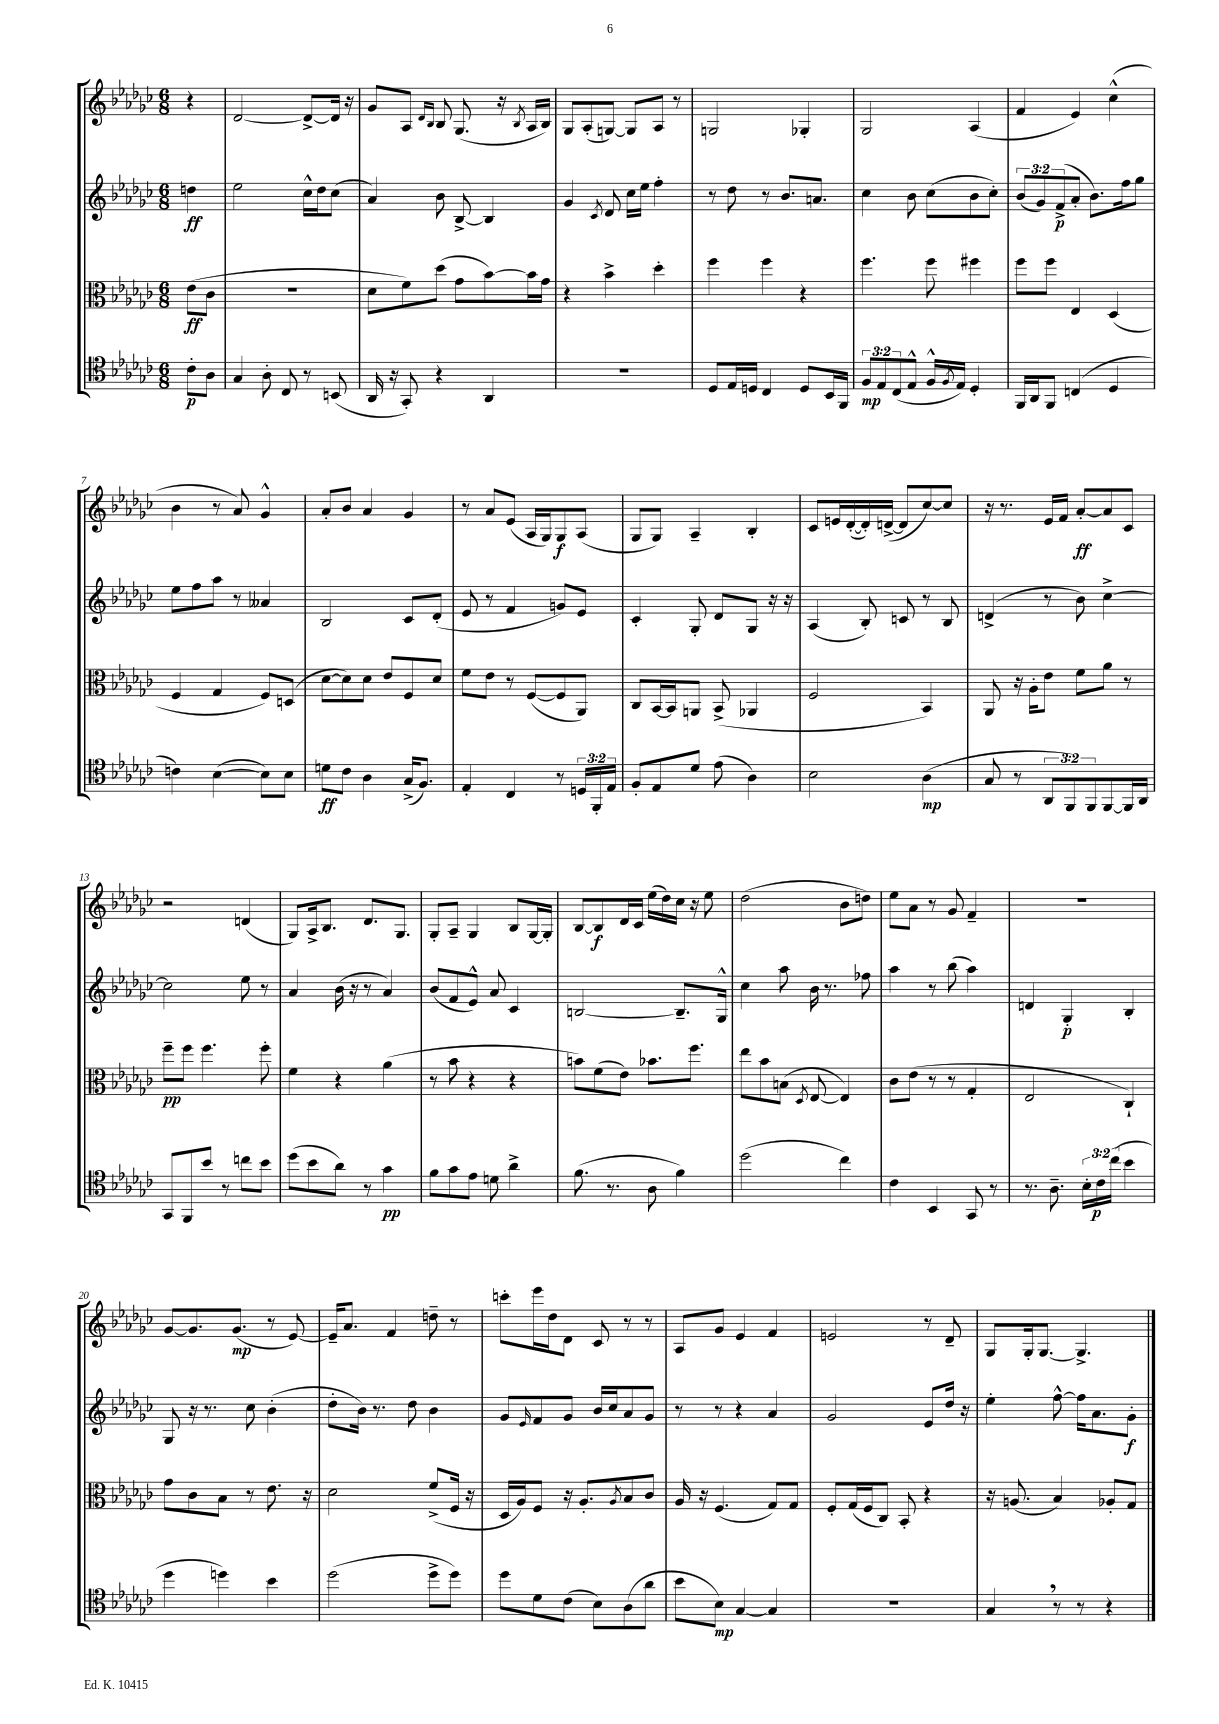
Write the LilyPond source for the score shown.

<<
\new StaffGroup <<
\new Staff = "s0" {
    \clef treble \key ges \major \numericTimeSignature \time 6/8 \partial 4
    r4 |
    des'2~ des'8~-> des'16 r16 |
    ges'8 aes8 \grace { des'16 bes16 } bes8 ges8.( r16 \acciaccatura { bes8 } aes16 bes16) |
    ges8 aes8-.( g8~) g8 aes8 r8 |
    g2 ges4-. |
    ges2 aes4( |
    f'4 ees'4) ces''4-^( |
    bes'4 r8 aes'8) ges'4-^ |
    aes'8-. bes'8 aes'4 ges'4 |
    r8 aes'8 ees'8( aes16 ges16) ges8\f aes8( |
    ges8 ges8) aes4-- bes4-. |
    ces'8 e'16 des'16~-.( des'16-.) d'16~->( d'8 ces''8~) ces''8 |
    r16 r8. ees'16 f'16 aes'8~-.\ff aes'8 ces'8 |
    r2 d'4( |
    ges8) aes16-> bes8. des'8. ges8. |
    ges8-. aes8-- ges4 bes8 ges16~ ges16-. |
    bes8~ bes8\f des'16 ces'16 ees''16( des''16) ces''16 r16 ees''8 |
    des''2( bes'8 d''8) |
    ees''8 aes'8 r8 ges'8 f'4-- |
    R2. |
    ges'8~ ges'8. ges'8.\mp( r8 ees'8~) |
    ees'16-- aes'8. f'4 d''8-- r8 |
    c'''8-. ees'''16 des''16 des'8 ces'8 r8 r8 |
    aes8 ges'8 ees'4 f'4 |
    e'2 r8 des'8-- |
    ges8 ges16-. ges8.~ ges4.-> \bar "|." |
}
\new Staff = "s1" {
    \clef treble \key ges \major \numericTimeSignature \time 6/8 \override Staff.TupletNumber.text = #tuplet-number::calc-fraction-text \partial 4
    d''4\ff |
    ees''2 ces''16-^ des''16 ces''8( |
    aes'4) bes'8 bes8~-> bes4 |
    ges'4 \acciaccatura { ces'8 } des'8 ces''16 ees''16 f''4-. |
    r8 des''8 r8 bes'8. a'8. |
    ces''4 bes'8 ces''8( bes'8 ces''8-.) |
    \tuplet 3/2 { bes'8( ges'8) f'8->\p( } aes'8-. bes'8.) f''16 ges''8 |
    ees''8 f''8 aes''8 r8 aeses'4 |
    bes2 ces'8 des'8-.( |
    ees'8 r8 f'4 g'8) ees'8 |
    ces'4-. ges8-. des'8 ges8 r16 r16 |
    aes4( bes8-.) c'8 r8 bes8 |
    d'4->( r8 bes'8) ces''4~-> |
    ces''2 ees''8 r8 |
    aes'4 bes'16( r16 r8 aes'4) |
    bes'8( f'8 ees'8-^) aes'8 ces'4 |
    b2~ b8.-- ges16-^ |
    ces''4 aes''8 bes'16 r8. fes''8 |
    aes''4 r8 bes''8( aes''4) |
    d'4 ges4-.\p bes4-. |
    ges8 r16 r8. ces''8 bes'4-.( |
    des''8-. bes'16) r8. des''8 bes'4 |
    ges'8 \grace { ees'16 } f'8 ges'8 bes'16 ces''16 aes'8 ges'8 |
    r8 r8 r4 aes'4 |
    ges'2 ees'8 des''16 r16 |
    ees''4-. f''8~-^ f''16 aes'8. ges'8-.\f \bar "|." |
}
\new Staff = "s2" {
    \clef alto \key ges \major \numericTimeSignature \time 6/8 \partial 4
    ees'8\ff( ces'8 |
    R2. |
    des'8 f'8) des''8( ges'8 bes'8~) bes'16 ges'16 |
    r4 bes'4-> des''4-. |
    f''4 f''4 r4 |
    f''4. f''8 fis''4 |
    f''8 f''8 ees4 des4( |
    f4 ges4 f8) d8( |
    des'8~ des'8) des'8 ees'8 f8 des'8 |
    f'8 ees'8 r8 f8~( f8 aes,8) |
    ces8 bes,16~ bes,16 a,8 bes,8->( aes,4 |
    f2 bes,4) |
    aes,8 r16 aes16-. ees'8 f'8 aes'8 r8 |
    f''8--\pp f''8 f''4. f''8-. |
    f'4 r4 aes'4( |
    r8 bes'8 r4 r4 |
    b'8) f'8( ees'8) bes'8. f''8. |
    ees''8 bes'8 b8( \acciaccatura { des8 } ees8~ ees4) |
    ces'8 ees'8( r8 r8 ges4-. |
    ees2 ces4-!) |
    ges'8 ces'8 bes8 r8 ees'8. r16 |
    des'2 f'8->( f16 r16 |
    des16 aes16) f8 r16 aes8.-. \acciaccatura { aes8 } bes8 ces'8 |
    aes16 r16 f4.( ges8) ges8 |
    f8-. ges16( f16 ces8) bes,8-. r4 |
    r16 a8.( bes4) aes8-. ges8 \bar "|." |
}
\new Staff = "s3" {
    \clef tenor \key ges \major \numericTimeSignature \time 6/8 \override Staff.TupletNumber.text = #tuplet-number::calc-fraction-text \partial 4
    ces'8-.\p aes8 |
    ges4 aes8-. ces8 r8 b,8( |
    aes,16 r16 ges,8-.) r4 aes,4 |
    R2. |
    des8 ees16 d16 ces4 d8 bes,16 f,16 |
    \tuplet 3/2 { f8\mp ees8 ces8( } ees8-^ f16-^ \acciaccatura { f8 } ees16) des4-. |
    f,16 aes,16 f,8 c4( des4 |
    c'4) bes4~( bes8) bes8 |
    d'8\ff ces'8 aes4 ges16->( f8.) |
    ees4-. ces4 r8 \tuplet 3/2 { d16 f,16-. ees16 } |
    f8-. ees8 des'8 ees'8( aes4) |
    bes2 aes4\mp( |
    ges8 r8 \tuplet 3/2 { aes,8 f,8) f,8 } f,8~ f,16 aes,16 |
    ges,8 f,8 bes'8 r8 c''8 bes'8 |
    des''8( bes'8 aes'8) r8 ges'4\pp |
    f'8 ges'8 ees'8 d'8 aes'4-> |
    f'8.( r8. aes8 f'4) |
    des''2( ces''4) |
    ces'4 bes,4 ges,8 r8 |
    r8. aes8.-- \tuplet 3/2 { bes16-. ces'16\p ces''16( } bes'4 |
    des''4 d''4) bes'4 |
    des''2( des''8-> des''8) |
    des''8 des'8 ces'8( bes8) aes8( aes'8 |
    bes'8 bes8\mp) ges4~ ges4 |
    R2. |
    ges4 \breathe r8 r8 r4 \bar "|." |
}
>>
>>
